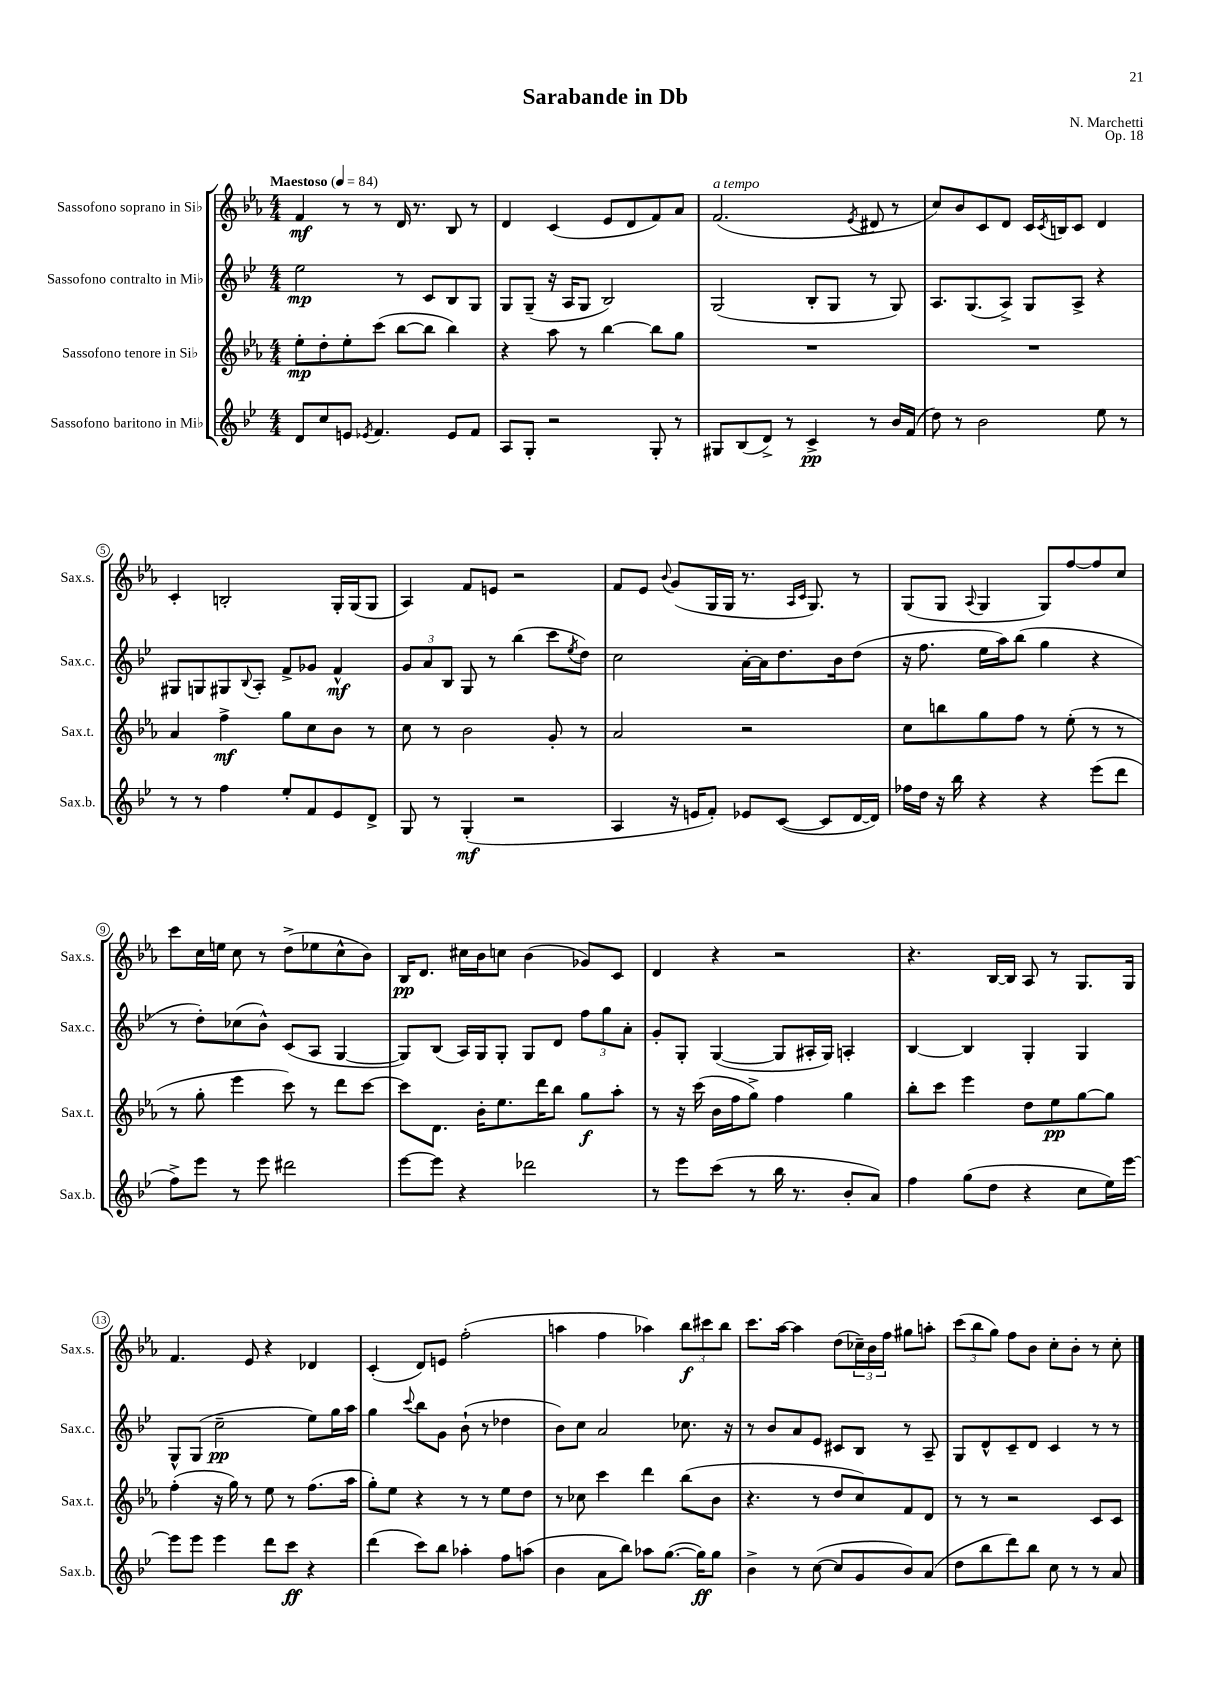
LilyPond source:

\header { title = "Sarabande in Db" composer = "N. Marchetti" opus = "Op. 18" }
<<
\new StaffGroup <<
\new Staff = "s0" \with { instrumentName = "Sassofono soprano in Sib" shortInstrumentName = "Sax.s." } {
    \clef treble \key ees \major \numericTimeSignature \time 4/4 \tempo "Maestoso" 4 = 84
    f'4\mf r8 r8 d'16 r8. bes8 r8 |
    d'4 c'4( ees'8 d'8 f'8) aes'8 |
    f'2.^\markup { \italic "a tempo" }( \acciaccatura { ees'8 } dis'8 r8 |
    c''8) bes'8 c'8 d'8 c'16 \acciaccatura { c'8 } b16 c'8 d'4 |
    c'4-. b2-. g16-. g16( g8 |
    aes4) f'8 e'8 r2 |
    f'8 ees'8 \appoggiatura { bes'8 } g'8( g16 g16 r8. \grace { aes16 c'16 } g8.) r8 |
    g8( g8 \appoggiatura { aes8 } g4 g8) f''8~ f''8 c''8 |
    c'''8 c''16 e''16 c''8 r8 d''8->( ees''8 c''8-^ bes'8) |
    bes16\pp d'8. cis''16 bes'16 c''8 bes'4( ges'8) c'8 |
    d'4 r4 r2 |
    r4. bes16~ bes16 aes8 r8 g8. g16 |
    f'4. ees'8 r4 des'4 |
    c'4-.( d'8) e'8 f''2-.( |
    a''4 f''4 aes''4) \tuplet 3/2 { bes''8\f cis'''8 bes''8 } |
    c'''8. aes''16~ aes''4 d''8( \tuplet 3/2 { ces''16--) bes'16 f''16 } gis''8 a''8-. |
    \tuplet 3/2 { c'''8( bes''8 g''8) } f''8 bes'8 c''8-. bes'8-. r8 c''8-. \bar "|." |
}
\new Staff = "s1" \with { instrumentName = "Sassofono contralto in Mib" shortInstrumentName = "Sax.c." } {
    \clef treble \key bes \major \numericTimeSignature \time 4/4
    ees''2\mp r8 c'8 bes8 g8 |
    g8 g8--( r16 a16 g8 bes2) |
    g2( bes8-. g8 r8 g8) |
    a8. g8.( a8->) g8 a8-> r4 |
    gis8 g8 gis8 \appoggiatura { bes8 } a8-. f'8-> ges'8 f'4-^\mf |
    \tuplet 3/2 { g'8 a'8 bes8 } g8 r8 bes''4( c'''8 \acciaccatura { ees''8 } d''8) |
    c''2 a'16~-. a'16 d''8. bes'16 d''8( |
    r16 f''8. ees''16 a''16) bes''8( g''4 r4 |
    r8 d''8-.) ces''8( bes'8-^) c'8( a8 g4~ |
    g8) bes8( a16) g16 g8-. g8 d'8 \tuplet 3/2 { f''8 g''8 a'8-. } |
    g'8-. g8-. g4~( g8 ais16-. g16) a4-. |
    bes4~ bes4 g4-. g4 |
    g8-^ g8( c''2--\pp ees''8) g''16 a''16 |
    g''4 \appoggiatura { c'''8 } bes''8 g'8 bes'8-!( r8 des''4 |
    bes'8) c''8 a'2 ces''8. r16 |
    r8 bes'8 a'8 ees'8 cis'8 bes8 r8 a8-- |
    g8 d'8-^ c'8-- d'8 c'4 r8 r8 \bar "|." |
}
\new Staff = "s2" \with { instrumentName = "Sassofono tenore in Sib" shortInstrumentName = "Sax.t." } {
    \clef treble \key ees \major \numericTimeSignature \time 4/4
    ees''8-.\mp d''8-. ees''8-. c'''8( bes''8~ bes''8 bes''4) |
    r4 aes''8 r8 bes''4~ bes''8 g''8 |
    R1 |
    R1 |
    aes'4 f''4->\mf g''8 c''8 bes'8 r8 |
    c''8 r8 bes'2 g'8-. r8 |
    aes'2 r2 |
    c''8 b''8 g''8 f''8 r8 ees''8-.( r8 r8 |
    r8 g''8-. ees'''4 c'''8) r8 d'''8 c'''8~ |
    c'''8 d'8. bes'16-. ees''8. d'''16 bes''8 g''8\f aes''8-. |
    r8 r16 c'''16( bes'16 f''16 g''8->) f''4 g''4 |
    bes''8-. c'''8 ees'''4 d''8 ees''8\pp g''8~ g''8 |
    f''4-.( r16 g''16) r8 ees''8 r8 f''8.( aes''16 |
    g''8-.) ees''8 r4 r8 r8 ees''8 d''8 |
    r8 ces''8 c'''4 d'''4 bes''8( bes'8 |
    r4. r8 d''8 c''8) f'8 d'8 |
    r8 r8 r2 c'8 c'8 \bar "|." |
}
\new Staff = "s3" \with { instrumentName = "Sassofono baritono in Mib" shortInstrumentName = "Sax.b." } {
    \clef treble \key bes \major \numericTimeSignature \time 4/4
    d'8 c''8 e'8 \acciaccatura { ees'8 } f'4. ees'8 f'8 |
    a8 g8-. r2 g8-. r8 |
    gis8 bes8( d'8->) r8 c'4->\pp r8 bes'16 f'16( |
    d''8) r8 bes'2 ees''8 r8 |
    r8 r8 f''4 ees''8-. f'8 ees'8 d'8-> |
    g8 r8 g4-.\mf( r2 |
    a4 r16 e'16 f'8-.) ees'8 c'8~( c'8 d'16~ d'16) |
    fes''16 d''16 r16 bes''16 r4 r4 ees'''8( d'''8 |
    f''8->) ees'''8 r8 ees'''8 dis'''2 |
    ees'''8~ ees'''8 r4 des'''2 |
    r8 ees'''8 c'''8( r8 bes''16 r8. bes'8-. a'8) |
    f''4 g''8( d''8 r4 c''8 ees''16) ees'''16~ |
    ees'''8 ees'''8 ees'''4 d'''8 c'''8\ff r4 |
    d'''4( c'''8) bes''8 aes''4-. f''8 a''8( |
    bes'4 a'8 bes''8) aes''8 g''8.~( g''16\ff) g''8 |
    bes'4-> r8 c''8~( c''8 g'8 bes'8) a'8( |
    d''8 bes''8 d'''8) bes''8 c''8 r8 r8 a'8 \bar "|." |
}
>>
>>
\layout { \context { \Score \override BarNumber.stencil = #(make-stencil-circler 0.1 0.3 ly:text-interface::print) } }
